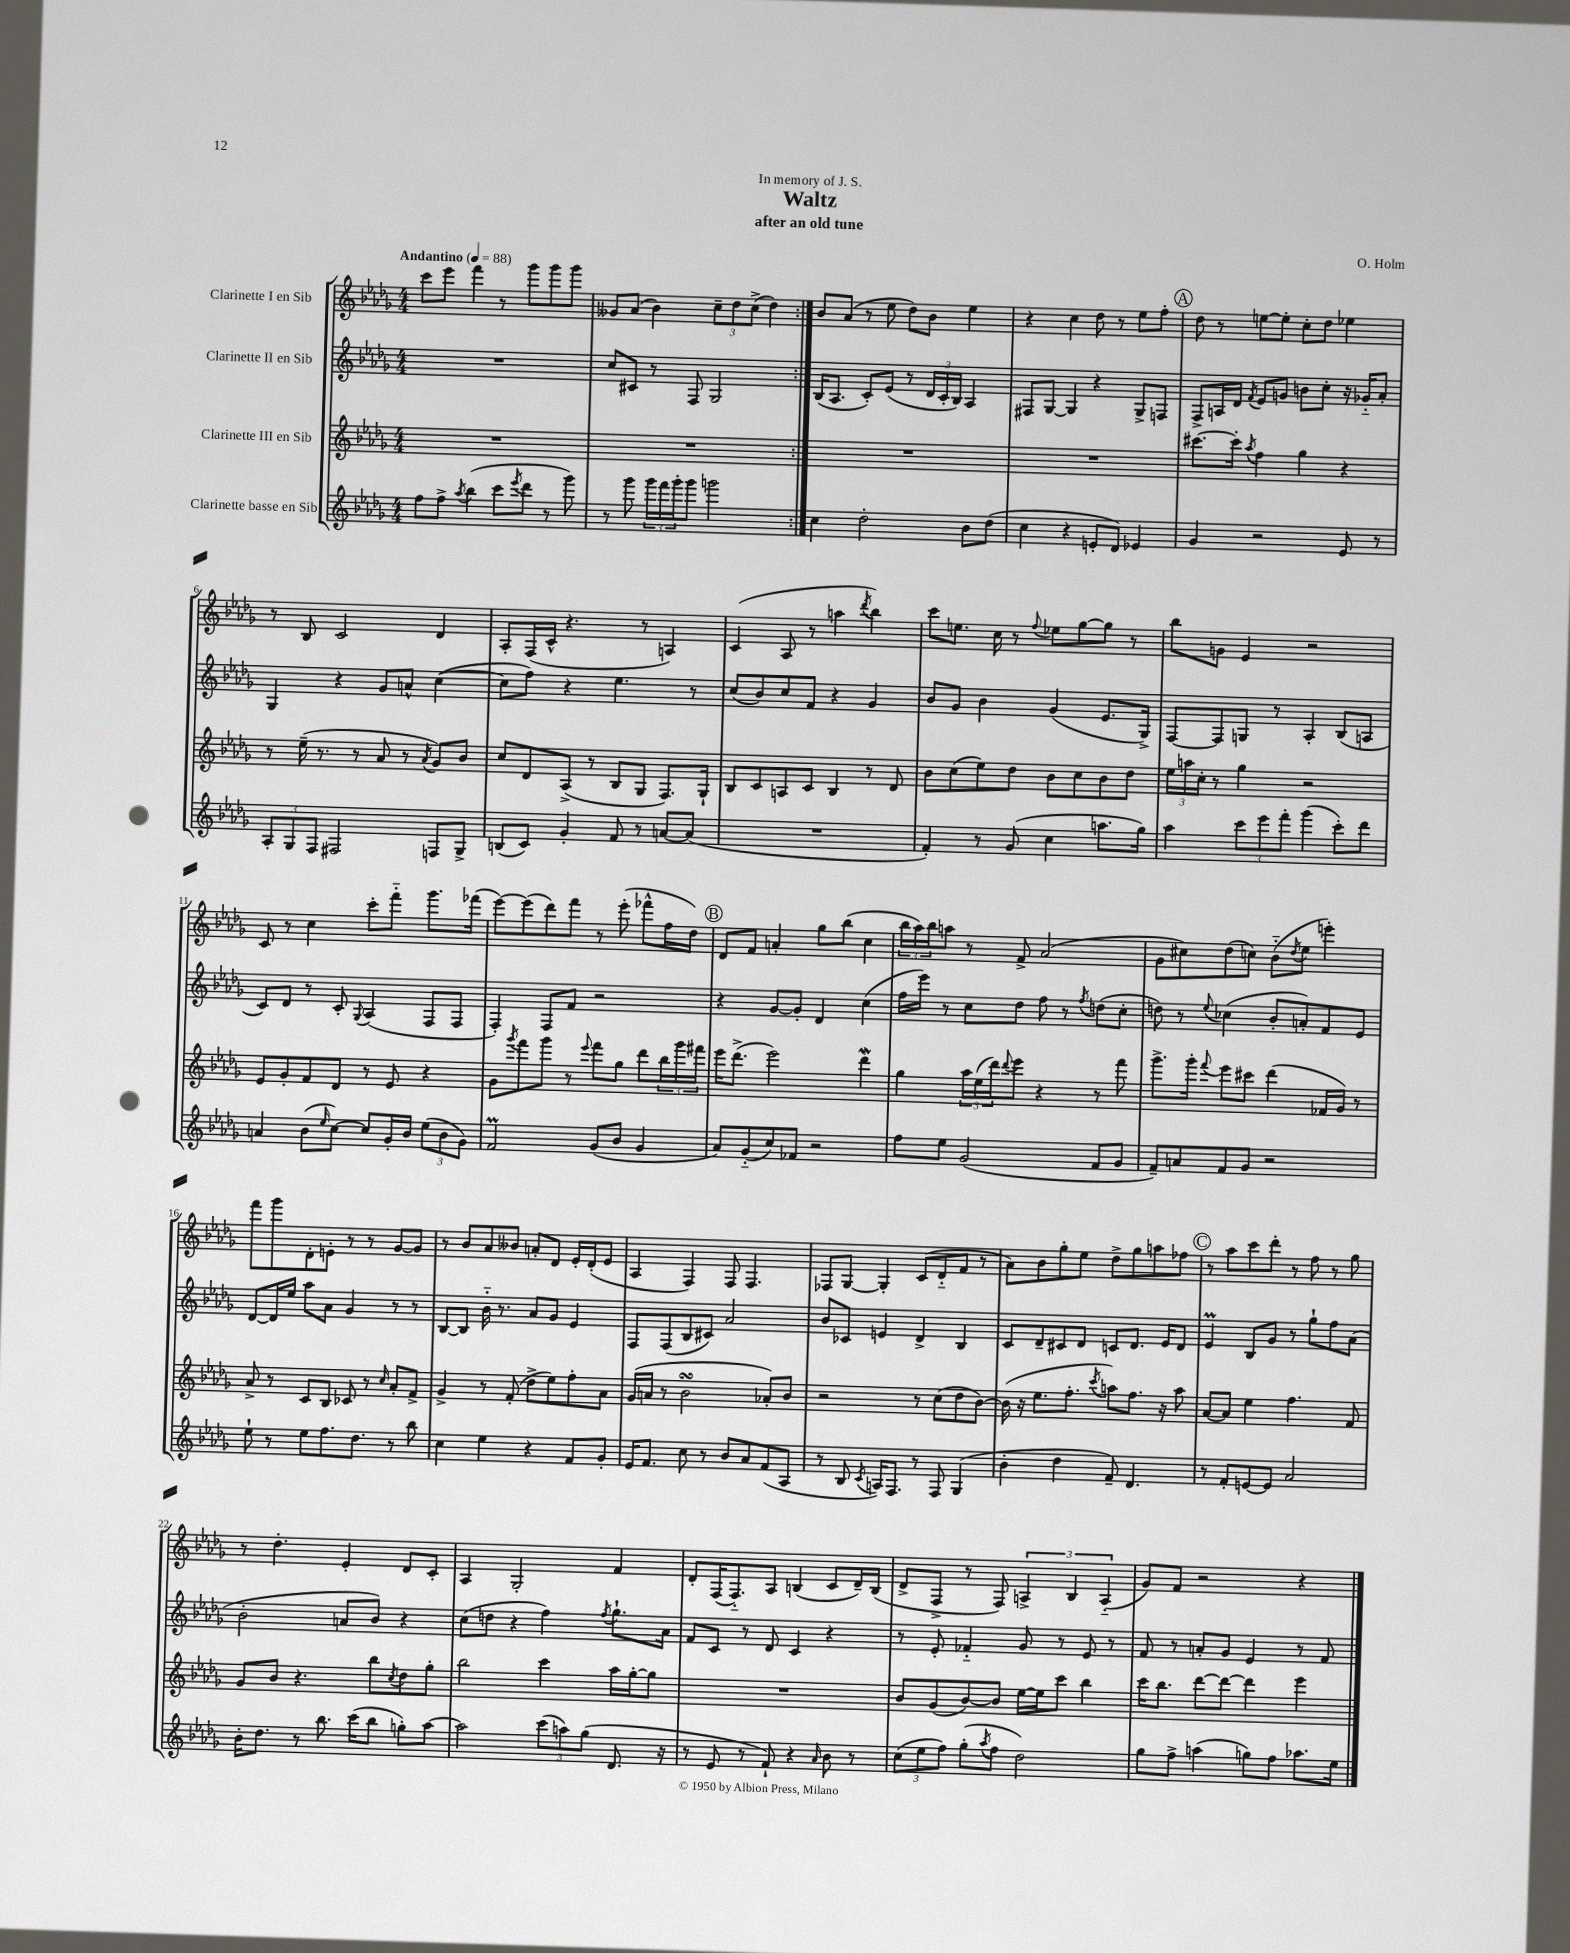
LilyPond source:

\header { title = "Waltz" composer = "O. Holm" subtitle = "after an old tune" dedication = "In memory of J. S." }
<<
\new StaffGroup <<
\new Staff = "s0" \with { instrumentName = "Clarinette I en Sib" } {
    \clef treble \key des \major \numericTimeSignature \time 4/4 \tempo "Andantino" 4 = 88
    \repeat volta 2 { c'''8 ees'''8 f'''4 r8 ges'''8 ges'''8 ges'''8 |
    geses'8 aes'8( bes'4) \tuplet 3/2 { c''8-- des''8 c''8->( } des''4) | }
    bes'8 aes'8( r8 ees''8 des''8) bes'8 ees''4 |
    r4 c''4 des''8 r8 ees''8 f''8-. |
    \mark \markup { \circle "A" } des''8 r8 e''8~ e''8-. c''8-. des''8 ees''4 |
    r8 bes8 c'2 des'4 |
    aes8-. f16( c'16-^ r4. r8 a4) |
    c'4( aes8 r8 a''4 \acciaccatura { des'''8 } bes''4) |
    c'''8 e''8. c''16 r8 \appoggiatura { f''8 } ees''8 ges''8~ ges''8 r8 |
    bes''8 g'8 ees'4 r2 |
    c'8 r8 c''4 c'''8-. f'''8-_ ges'''8. fes'''16( |
    ees'''8~) ees'''8( des'''8) f'''8 r8 ees'''8-.( fes'''8-^ f''16 des''16) |
    \mark \markup { \circle "B" } des'8 f'8 a'4-. ges''8 bes''8( c''4 |
    \tuplet 3/2 { bes''16 aes''16) bes''16 } a''8 r8 f'8-> aes'2( |
    ges'8 cis''8) des''8( c''8) bes'8-_( \acciaccatura { des''8 } ees''8 e'''4-.) |
    f'''8 ges'''8 des'8-. e'8-. r8 r8 ges'8~ ges'8 |
    r8 bes'8 aes'8 beses'8 a'8-. des'8 ees'16-. des'16-.( ees'8 |
    aes4 f4) f8 f4. |
    fes8 ges8~ ges4-. c'8( des'8-_ f'8 r8 |
    aes'8) bes'8 ges''8-. ees''8 des''8-> ges''8 a''8 fes''8 |
    \mark \markup { \circle "C" } r8 aes''8 c'''8 des'''8-. r8 f''8 r8 ges''8 |
    r8 des''4.-. ees'4-. des'8 c'8-. |
    aes4 ges2-. f'4 |
    des'8-. f16( f8.-_) aes8 b4( c'8 des'16--) b16( |
    des'8-> f8-> r8 f8) \tuplet 3/2 { a4-> bes4 a4-_( } |
    ges'8) f'8 r2 r4 \bar "|." |
}
\new Staff = "s1" \with { instrumentName = "Clarinette II en Sib" } {
    \clef treble \key des \major \numericTimeSignature \time 4/4
    \repeat volta 2 { R1 |
    c''8 cis'8 r8 f8 ges2 | }
    bes16( aes8. c'8-.) ees'8( r8 \tuplet 3/2 { des'16 c'16-. bes16) } aes4 |
    fis8 ges8~ ges4 r4 ges8-> f8 |
    \mark \markup { \circle "A" } f8-> a16 des'16 \acciaccatura { f'8 } ees'8 g'8 b'8 c''8-. r16 ges'16-_ aes'8-. |
    ges4 r4 ges'8 a'8-^ c''4~( |
    c''8 f''8) r4 ees''4. r8 |
    c''8( bes'8) c''8 f'8 r4 ges'4 |
    bes'8 ges'8 bes'4 ges'4( ees'8. ges16->) |
    f8~ f8 g8 r8 aes4-. bes8( a8 |
    c'8) des'8 r8 c'8-. \appoggiatura { ges8 } aes4( f8 f8 |
    f4-.) f8 f'8 r2 |
    \mark \markup { \circle "B" } r4 ges'8~ ges'8-. des'4 c''4( |
    f''16 ees'''16) r8 c''8 des''8 f''8 r8 \acciaccatura { f''8 } d''8( c''8-. |
    d''8) r8 \appoggiatura { ees''8 } ces''4( bes'8-. a'8-.) f'8 ees'8 |
    des'8~ des'16 ees''16 aes''8 aes'8 ges'4 r8 r8 |
    bes8~ bes8 bes'16-_ r8. aes'8 ges'8 ees'4 |
    f8 f8( bes8 cis'8) aes'2 |
    bes'8 ces'8 e'4 des'4-> bes4 |
    c'8 des'8-- cis'8 des'8 c'8 des'8. ees'16 des'8 |
    \mark \markup { \circle "C" } ees'4\prall bes8 ges'8 r8 ges''8-! f''8 aes'8( |
    bes'2-. a'8 bes'8) r4 |
    c''8( d''8 r4 f''4) \acciaccatura { f''8 } ges''8.-! aes'16 |
    f'8 c'8 r8 des'8 c'4 r4 |
    r8 ees'8-. fes'4-_ ges'8 r8 ees'8 r8 |
    f'8 r8 a'8-. ges'8 ees'4 r8 f'8 \bar "|." |
}
\new Staff = "s2" \with { instrumentName = "Clarinette III en Sib" } {
    \clef treble \key des \major \numericTimeSignature \time 4/4
    \repeat volta 2 { R1 |
    R1 | }
    R1 |
    R1 |
    \mark \markup { \circle "A" } cis'''8.~ cis'''16-. \acciaccatura { aes''8 } f''4 ges''4 r4 |
    r8 ees''16--( r8. r8 aes'8 r8 \acciaccatura { aes'8 } ges'8) bes'8 |
    c''8 des'8 aes8->( r8 bes8 ges8 f8.) ges16-! |
    bes8 c'8 a8 c'8 bes4 r8 des'8 |
    bes'8 c''8( ees''8) des''8 bes'8 c''8 bes'8 des''8 |
    \tuplet 3/2 { ees''16 a''16 c''16-. } r8 ges''4 r2 |
    ees'8 ges'8-. f'8 des'8 r8 ees'8 r4 |
    ges'8 \acciaccatura { ges'''8 } f'''8 ges'''8 r8 \appoggiatura { ees'''8 } f'''8 ges''8 des'''8 \tuplet 3/2 { bes''16 ges'''16 fis'''16 } |
    \mark \markup { \circle "B" } ees'''16 des'''8.->( ees'''2) des'''4\mordent |
    ges''4 \tuplet 3/2 { aes''16 ees''16( des'''16) } \appoggiatura { des'''8 } ees'''8 r4 r8 f'''8 |
    ges'''8.-> ges'''16-. \appoggiatura { f'''8 } ees'''8 cis'''8 des'''4( fes'16 ges'16) r8 |
    aes'8-> r8 c'8 bes8 ces'8 r8 \grace { c''16 } aes'8-. f'8-> |
    ges'4-> r8 f'8-.( des''8-> ees''8) f''8-. aes'8 |
    ges'16( a'16 r8 bes'2\turn aes'8-.) bes'8 |
    r2 r8 c''8( des''8 bes'8~) |
    bes'16( r16 ees''8. f''8.-. \acciaccatura { c'''8 } a''8) f''8. r16 a''8 |
    \mark \markup { \circle "C" } aes'8~ aes'8 ees''4 f''4. f'8 |
    ges'8 bes'8 r4. bes''8 \acciaccatura { c''8 } des''8 ges''8-. |
    bes''2 c'''4 aes''16 ges''16~-. ges''8 |
    R1 |
    bes'8 ges'8( bes'8~) bes'8 ees''16~ ees''16 c'''8 bes''4 |
    c'''16 bes''8. des'''8~ des'''8~ des'''4 ees'''4 \bar "|." |
}
\new Staff = "s3" \with { instrumentName = "Clarinette basse en Sib" } {
    \clef treble \key des \major \numericTimeSignature \time 4/4
    \repeat volta 2 { f''8 f''8-> \acciaccatura { aes''8 } bes''4( c'''8 \acciaccatura { ees'''8 } des'''8 r8 ges'''8) |
    r8 ges'''8 \tuplet 3/2 { ges'''16 f'''16 ges'''16-. } ges'''8 g'''2 | }
    c''4 des''2-. bes'8 des''8( |
    c''4 r4 e'8-. des'8) ees'4 |
    \mark \markup { \circle "A" } ges'4 r2 ees'8 r8 |
    \tuplet 3/2 { aes8-. ges8 f8 } fis2 f8 ges8-> |
    b8( c'8) ges'4-. f'8 r8 a'8~ a'8( |
    R1 |
    f'4-.) r8 ges'8( c''4 a''8. ges''16) |
    aes''4 \tuplet 3/2 { c'''8 ees'''8 f'''8-. } ges'''4( c'''8-.) des'''8 |
    a'4 bes'8( \grace { ees''16 } c''8~) c''8 ges'16-. bes'16 \tuplet 3/2 { ees''8( bes'8 ges'8) } |
    f'2\prall ges'8( bes'8 ges'4 |
    \mark \markup { \circle "B" } aes'8) ges'8-_( c''8) fes'8 r2 |
    f''8 ees''8 ges'2( f'8 ges'8 |
    f'8--) a'8 f'8 ges'8 r2 |
    ees''8-! r8 ees''8 f''8. des''8. r8 bes''8 |
    c''4 ees''4 r4 f'8 ges'8-. |
    ees'16 f'8. c''8 r8 bes'8 aes'8 f'8( aes8 |
    r8 bes8 \acciaccatura { c'8 } a16) f8. r8 f8 ges4( |
    bes'4-. des''4 f'8--) des'4. |
    \mark \markup { \circle "C" } r8 f'8-. e'8~ e'8 aes'2 |
    bes'16-. des''8. r8 bes''8. c'''16( bes''8 g''8-.) aes''8~ |
    aes''2 \tuplet 3/2 { c'''8( a''8) ges''8( } des'8. r16 |
    r8 ees'8 r8 f'8-!) r4 \grace { aes'16 } bes'8 r8 |
    \tuplet 3/2 { c''8( ees''8 f''8) } ges''8-.( \acciaccatura { aes''8 } f''8 des''2) |
    ges''8 f''8-> a''4( g''8) f''8 aes''8. ees''16 \bar "|." |
}
>>
>>
